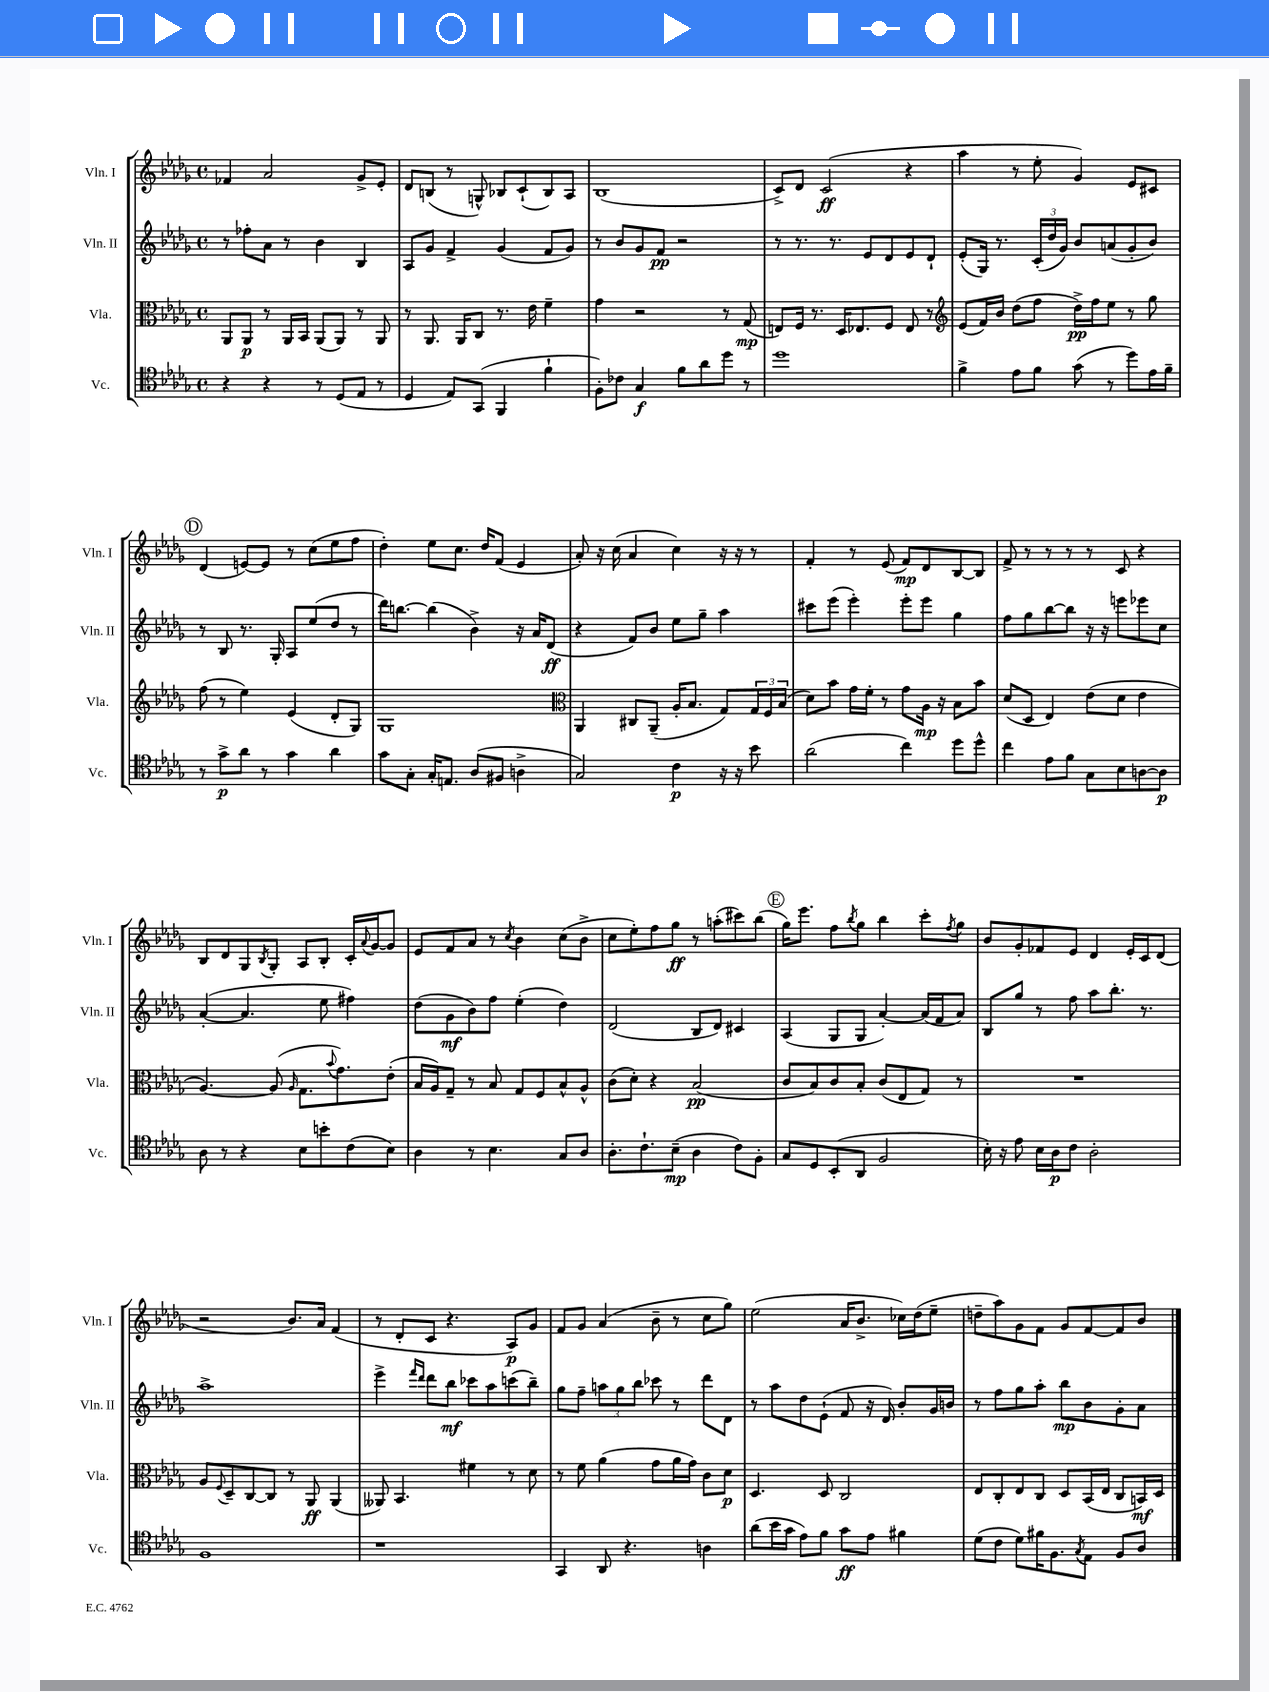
<<
\new StaffGroup <<
\new Staff = "s0" \with { instrumentName = "Vln. I" shortInstrumentName = "Vln. I" } {
    \clef treble \key des \major \defaultTimeSignature \time 4/4
    fes'4 aes'2 ges'8-> ees'8-. |
    des'8 b8( r8 g8-^) bes8 c'8-!( bes8) aes8 |
    bes1( |
    c'8->) des'8 c'2\ff( r4 |
    aes''4 r8 ees''8-. ges'4) ees'8 cis'8 |
    \mark \markup { \circle "D" } des'4( e'8~) e'8 r8 c''8( ees''8 f''8 |
    des''4-.) ees''8 c''8. des''16 f'8( ees'4 |
    aes'8-.) r16 c''16( aes'4 c''4) r16 r16 r8 |
    f'4-. r8 ees'8( f'8\mp) des'8 bes8~ bes8 |
    f'8-> r8 r8 r8 r8 c'8 r4 |
    bes8 des'8 ges8 \acciaccatura { bes8 } ges8-. aes8 bes8-. c'16-. \appoggiatura { aes'8 } ges'16~ ges'8 |
    ees'8 f'8 aes'8 r8 \acciaccatura { c''8 } bes'4 c''8( bes'8-> |
    c''8 ees''8-.) f''8 ges''8\ff r8 a''8-.( cis'''8) bes''8( |
    \mark \markup { \circle "E" } ges''16) ees'''8. f''8 \acciaccatura { bes''8 } ges''8 bes''4 c'''8-. \acciaccatura { f''8 } ges''8 |
    bes'8 ges'8-. fes'8 ees'8 des'4 ees'16-. c'16 des'8( |
    r2 bes'8.) aes'16 f'4( |
    r8 des'8-. c'8 r4. aes8\p) ges'8 |
    f'8 ges'8 aes'4( bes'8-- r8 c''8 ges''8) |
    ees''2( aes'16 bes'8.-> ces''16) des''16( ees''8-- |
    d''8-- aes''8) ges'8 f'8 ges'8 f'8~ f'8 bes'8 \bar "|." |
}
\new Staff = "s1" \with { instrumentName = "Vln. II" shortInstrumentName = "Vln. II" } {
    \clef treble \key des \major \defaultTimeSignature \time 4/4
    r8 fes''8-. aes'8 r8 bes'4 bes4 |
    aes8 ges'8 f'4-> ges'4( f'8 ges'8) |
    r8 bes'8 ges'8 f'8\pp r2 |
    r8 r8. r8. ees'8 des'8 ees'8 des'8-! |
    ees'8-.( ges16) r8. \tuplet 3/2 { c'16-.( des''16 ges'16) } bes'8 a'8( ges'8-. bes'8) |
    \mark \markup { \circle "D" } r8 bes8 r8. ges16-. aes8 ees''8( des''8 r8 |
    des'''16) b''8.~ b''4( bes'4->) r16 aes'16 des'8\ff( |
    r4 f'8) bes'8 ees''8 ges''8-- aes''4 |
    cis'''8 ees'''8( ees'''4-.) ees'''8-. ees'''8 ges''4 |
    f''8 ges''8 bes''8~ bes''8 r16 r16 e'''8 ees'''8 c''8 |
    aes'4~-.( aes'4. ees''8 fis''4) |
    des''8( ges'8\mf bes'8) f''8 ees''4-.( des''4) |
    des'2( bes8 des'8) cis'4 |
    \mark \markup { \circle "E" } aes4( ges8 ges8 aes'4~-.) aes'16( f'16 aes'8) |
    bes8 ges''8 r8 f''8 aes''8 bes''8.-. r8. |
    aes''1-> |
    ees'''4-> \grace { f'''16 des'''16 } des'''8 bes''8\mf ces'''8 aes''8 c'''8( bes''8--) |
    ges''8 f''8-- \tuplet 3/2 { a''8 ges''8 bes''8 } ces'''8 r8 des'''8 des'8 |
    r8 aes''8 des''8 ees'8-!( f'8 r16 des'16) bes'8-. ges'16 b'16 |
    r8 f''8 ges''8 aes''8-. bes''8\mp bes'8 ges'8-. aes'8 \bar "|." |
}
\new Staff = "s2" \with { instrumentName = "Vla." shortInstrumentName = "Vla." } {
    \clef alto \key des \major \defaultTimeSignature \time 4/4
    aes,8 aes,8\p r8 aes,16 bes,16 aes,8( aes,8) r8 aes,8 |
    r8 aes,8. aes,16 c8 r8. ees'16 f'4-- |
    ges'4 r2 r8 ges8\mp( |
    e8) f16 r8. des16 ees8. f8 ees8 r8 |
    \clef treble ees'8( f'16) bes'16 des''8( f''8 des''16->\pp) f''16 ees''8 r8 ges''8 |
    \mark \markup { \circle "D" } f''8( r8 ees''4) ees'4( des'8-. ges8) |
    ges1 |
    \clef alto aes,4 cis8 aes,8--( aes16-. bes8. ges8) \tuplet 3/2 { ges16 f16 bes16( } |
    des'8) bes'8 ges'16 f'16-. r8 ges'8 aes16\mp r16 bes8 bes'8 |
    des'8( des8 ees4) ees'8( des'8 ees'4 |
    aes4.~) aes8( \grace { aes16 } ges8. \appoggiatura { bes'8 } ges'8.) ees'8-.( |
    bes16 aes16) ges8-- r8 bes8 ges8 f8 bes8-^ aes8-^ |
    c'8( des'8-.) r4 bes2\pp( |
    \mark \markup { \circle "E" } c'8 bes8) c'8 bes8-. c'8( ees8 ges8) r8 |
    R1 |
    aes8 \appoggiatura { f8 } des8-- c8~ c8 r8 aes,8\ff aes,4( |
    aeses,8) bes,4. fis'4 r8 des'8 |
    r8 f'8 aes'4( ges'8 aes'16 ges'16) c'8 des'8\p |
    des4. des8 c2 |
    ees8 c8-. ees8 c8 des8 bes,16( ees16 c8 b,16\mf) des16 \bar "|." |
}
\new Staff = "s3" \with { instrumentName = "Vc." shortInstrumentName = "Vc." } {
    \clef tenor \key des \major \defaultTimeSignature \time 4/4
    r4 r4 r8 des8( ees8 r8 |
    des4 ees8) ges,8( f,4 f'4-! |
    f8-.) ces'8 ges4\f f'8 aes'8 des''8 r8 |
    des''1 |
    f'4-> ees'8 f'8 ges'8( r8 des''8) ees'16 f'16-- |
    \mark \markup { \circle "D" } r8 ges'8->\p aes'8 r8 ges'4 aes'4 |
    ges'8 ges8-. ges16-. e8. aes8( fis8 a4-> |
    ges2) c'4\p r16 r16 bes'8 |
    aes'2( c''4) des''8 des''8-^ |
    c''4 ees'8 f'8 ges8 bes8 a8~ a8\p |
    aes8 r8 r4 bes8 b'8-. c'8( bes8) |
    aes4 r8 bes4. ges8 aes8 |
    aes8.-. c'8.-! bes8--\mp( aes4 c'8) f8-. |
    \mark \markup { \circle "E" } ges8 des8 bes,8-.( aes,8 f2 |
    bes16-.) r16 ees'8 bes16 aes16\p c'8 aes2-. |
    f1 |
    r1 |
    ges,4 aes,8 r4. a4 |
    aes'8( bes'16 ges'16 ees'8) f'8 ges'8\ff ees'8 fis'4 |
    des'8( c'8 des'8) fis'16 f8. \acciaccatura { ges8 } ees8 f8 aes8 \bar "|." |
}
>>
>>
\layout { \context { \Score \remove "Bar_number_engraver" } }
